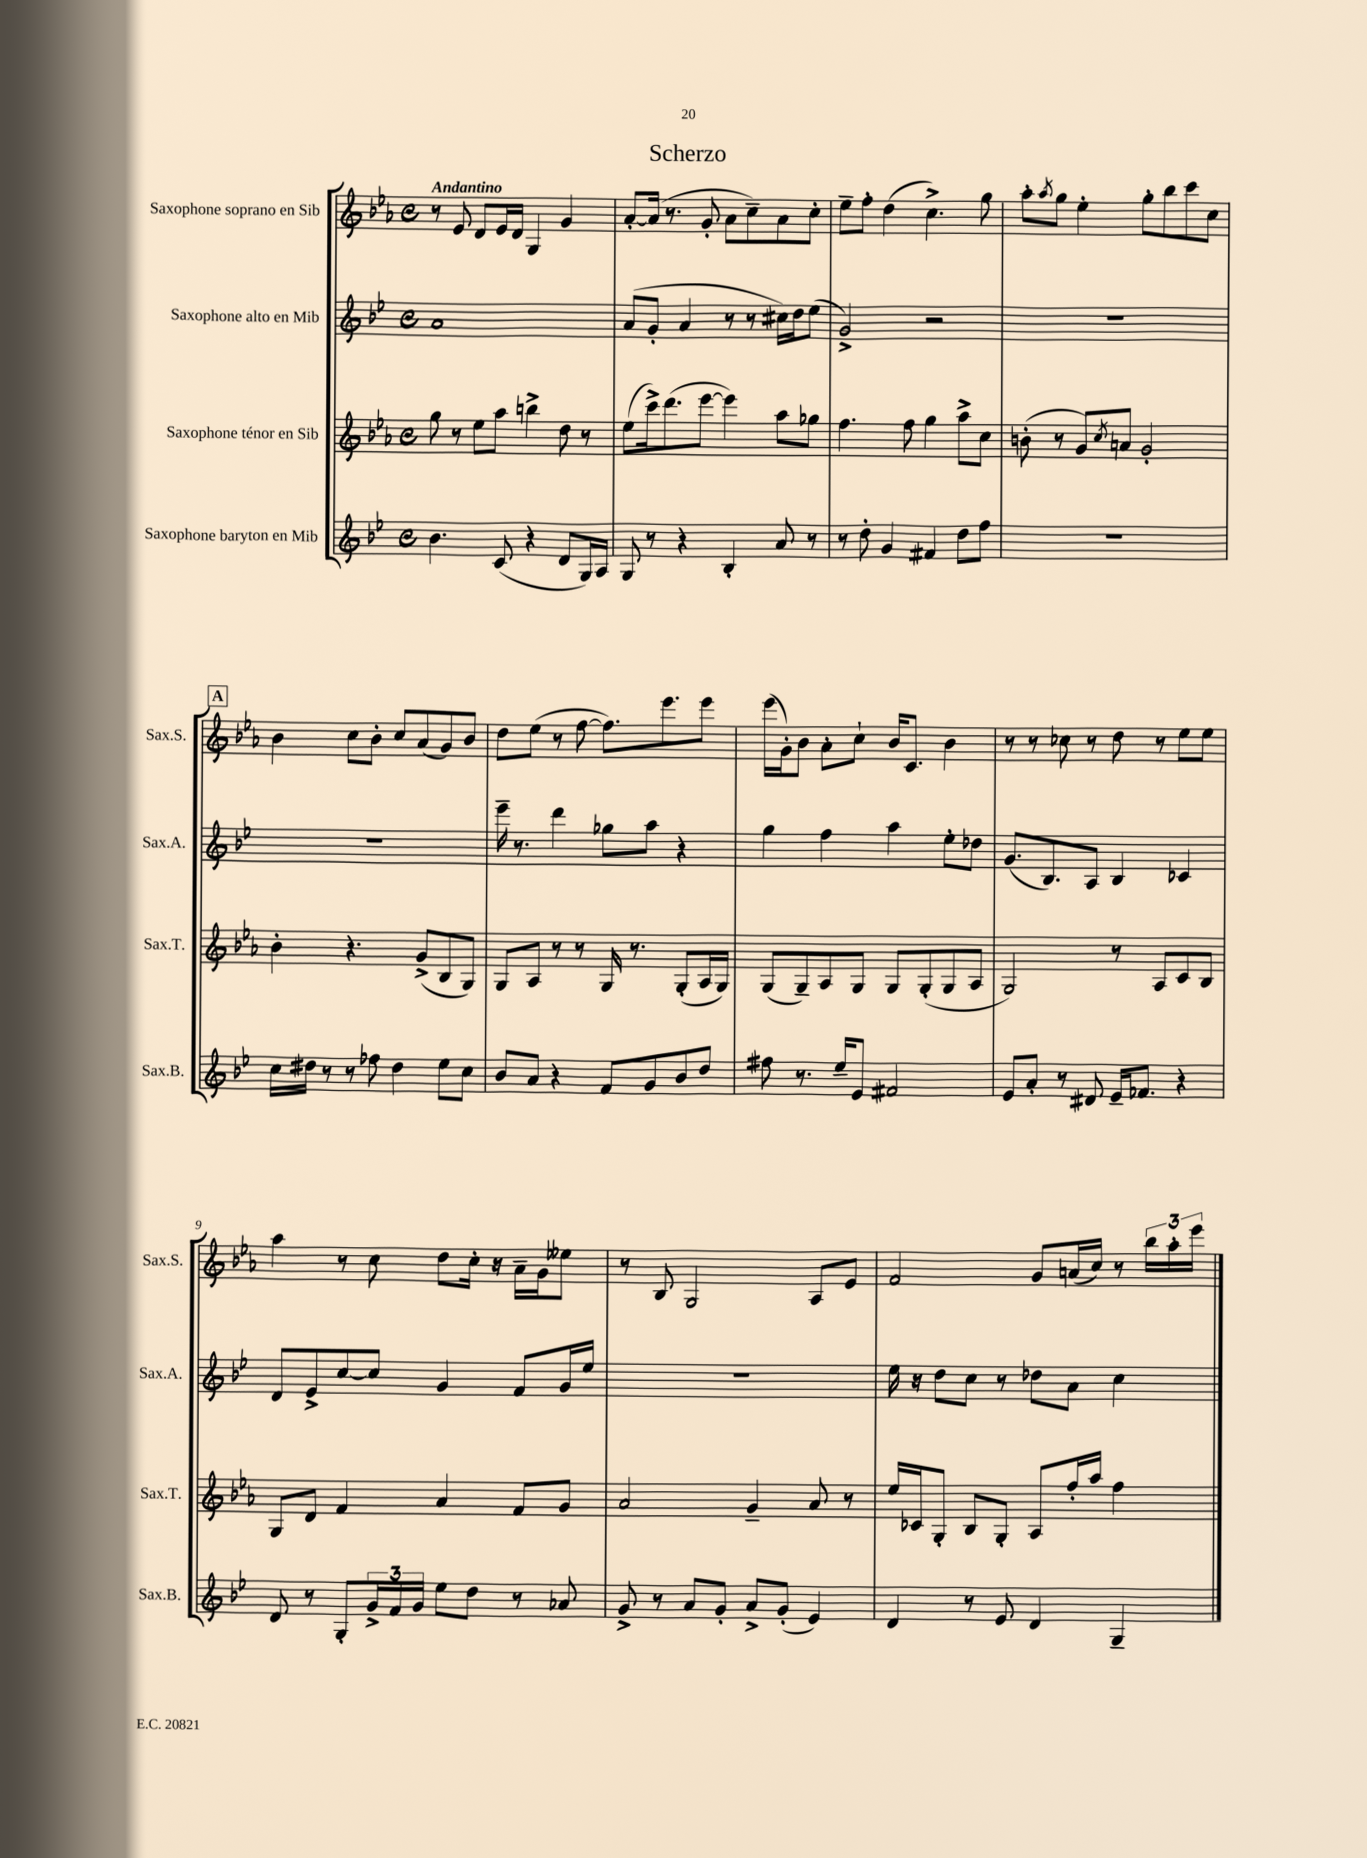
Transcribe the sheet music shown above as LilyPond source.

\header { title = "Scherzo" }
<<
\new StaffGroup <<
\new Staff = "s0" \with { instrumentName = "Saxophone soprano en Sib" shortInstrumentName = "Sax.S." } {
    \clef treble \key ees \major \defaultTimeSignature \time 4/4 \tempo "Andantino"
    r8 ees'8 d'8 ees'16 d'16 g4 g'4 |
    aes'8~-. aes'16( r8. g'8-. aes'8 c''8--) aes'8 c''8-. |
    ees''8-- f''8-. d''4( c''4.->) g''8 |
    aes''8-. \acciaccatura { aes''8 } g''8 ees''4-. g''8-. bes''8 c'''8 c''8 |
    \mark \markup { \box "A" } bes'4 c''8 bes'8-. c''8 aes'8( g'8) bes'8 |
    d''8 ees''8( r8 f''8~ f''8.) ees'''8. ees'''8 |
    ees'''16( g'16-.) bes'8 aes'8-. c''8-! bes'16 c'8. bes'4 |
    r8 r8 ces''8 r8 d''8 r8 ees''8 ees''8 |
    aes''4 r8 c''8 d''8 c''16-. r16 aes'16-- g'16 eeses''8 |
    r8 bes8 g2 aes8 ees'8 |
    f'2 g'8 a'16( c''16) r8 \tuplet 3/2 { bes''16 aes''16-. ees'''16 } \bar "|." |
}
\new Staff = "s1" \with { instrumentName = "Saxophone alto en Mib" shortInstrumentName = "Sax.A." } {
    \clef treble \key bes \major \defaultTimeSignature \time 4/4
    a'1 |
    a'8( g'8-. a'4 r8 r8 cis''16) d''16 ees''8( |
    g'2->) r2 |
    R1 |
    \mark \markup { \box "A" } R1 |
    ees'''16-- r8. d'''4 ges''8 a''8 r4 |
    g''4 f''4 a''4 ees''8-. des''8 |
    g'8.( bes8.) a8 bes4 ces'4 |
    d'8 ees'8-> c''8~ c''8 g'4 f'8 g'16 ees''16 |
    R1 |
    ees''16 r16 d''8 c''8 r8 des''8 a'8 c''4 \bar "|." |
}
\new Staff = "s2" \with { instrumentName = "Saxophone ténor en Sib" shortInstrumentName = "Sax.T." } {
    \clef treble \key ees \major \defaultTimeSignature \time 4/4
    g''8 r8 ees''8 aes''8 b''4-> d''8 r8 |
    ees''8( c'''16->) d'''8.( ees'''8~ ees'''4) aes''8 ges''8 |
    f''4. f''8 g''4 aes''8-> c''8 |
    b'8-.( r8 g'8) \acciaccatura { c''8 } a'8 g'2-. |
    \mark \markup { \box "A" } bes'4-. r4. g'8->( bes8 g8) |
    g8 aes8 r8 r8 g16 r8. g8-.( aes16 g16) |
    g8( g8--) aes8 g8 g8 g8-.( g8 aes8 |
    g2) r8 aes8 c'8 bes8 |
    g8 d'8 f'4 aes'4 f'8 g'8 |
    aes'2 g'4-- aes'8 r8 |
    ees''16 ces'16 g8-. bes8 g8-. aes8 f''16-. aes''16 f''4 \bar "|." |
}
\new Staff = "s3" \with { instrumentName = "Saxophone baryton en Mib" shortInstrumentName = "Sax.B." } {
    \clef treble \key bes \major \defaultTimeSignature \time 4/4
    bes'4. c'8( r4 d'8 g16) a16 |
    g8 r8 r4 bes4-. a'8 r8 |
    r8 d''8-. g'4 fis'4 d''8 f''8 |
    R1 |
    \mark \markup { \box "A" } c''16 dis''16 r8 r8 fes''8 dis''4 ees''8 c''8 |
    bes'8 a'8 r4 f'8 g'8 bes'8 d''8 |
    fis''8 r8. ees''16-- ees'8 fis'2 |
    ees'8 a'8-. r8 dis'8 ees'16-- fes'8. r4 |
    d'8 r8 g8-. \tuplet 3/2 { g'16-> f'16 g'16 } ees''8 d''8 r8 aes'8 |
    g'8-> r8 a'8 g'8-. a'8-> g'8-.( ees'4) |
    d'4 r8 ees'8 d'4 g4-- \bar "|." |
}
>>
>>
